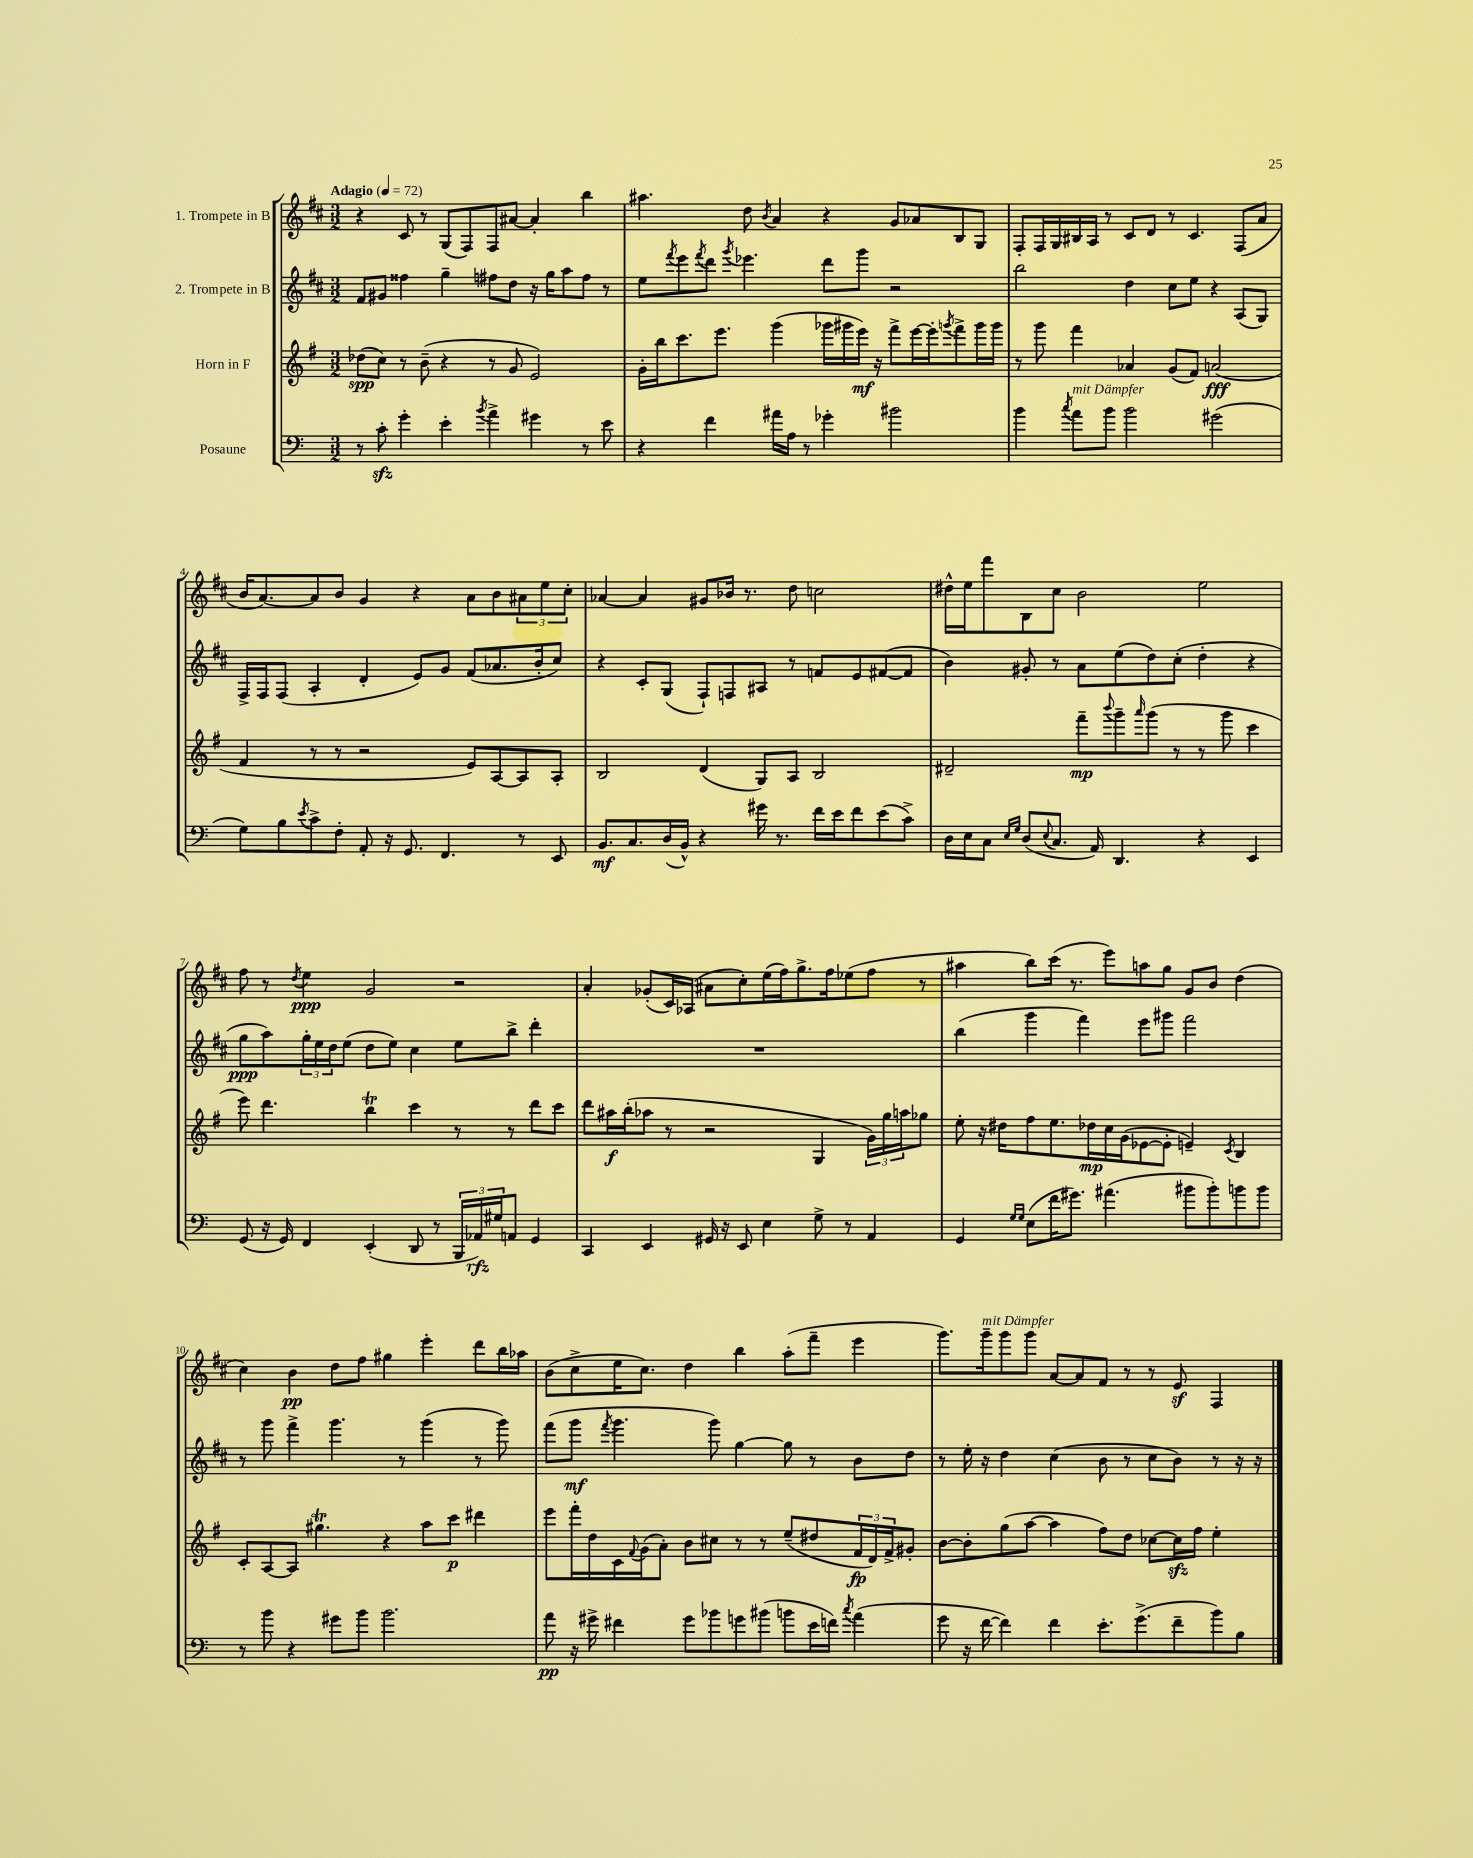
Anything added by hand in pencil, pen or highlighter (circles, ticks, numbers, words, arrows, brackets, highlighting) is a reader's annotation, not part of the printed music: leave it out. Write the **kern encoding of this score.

**kern	**dynam	**kern	**dynam	**kern	**dynam	**kern	**dynam
*part4	*part4	*part3	*part3	*part2	*part2	*part1	*part1
*staff4	*staff4	*staff3	*staff3	*staff2	*staff2	*staff1	*staff1
*I"Posaune	*	*I"Horn in F	*	*I"2. Trompete in B	*	*I"1. Trompete in B	*
*clefF4	*	*clefG2	*	*clefG2	*	*clefG2	*
*k[]	*	*k[f#]	*	*k[f#c#]	*	*k[f#c#]	*
*M3/2	*	*M3/2	*	*M3/2	*	*M3/2	*
*MM72	*	*MM72	*	*MM72	*	*MM72	*
=1	=1	=1	=1	=1	=1	=1	=1
!	!	!	!	!	!	!LO:TX:a:B:t=Adagio	!
8r	.	(8dd-X\L	spp	8f#/L	.	4r	.
8czz'\	.	8cc\J)	.	8g#X/J	.	.	.
4g'\	.	8r	.	4ff##X\	.	8c#/	.
.	.	(8b~\	.	.	.	8r	.
4e'\	.	4r	.	4gg~\	.	(8G/L	.
.	.	.	.	.	.	8F#/)	.
8qb/	.	.	.	.	.	.	.
4a^\	.	8r	.	8ff#X\L	.	8F#/	.
.	.	8g/	.	8dd\J	.	[8a#X/J	.
4g#X\	.	2e/)	.	16r	.	4a#'/]	.
.	.	.	.	16gg\KL	.	.	.
.	.	.	.	8aa\	.	.	.
8r	.	.	.	8ff#\J	.	4bb\	.
8e\	.	.	.	8r	.	.	.
=2	=2	=2	=2	=2	=2	=2	=2
4r	.	16g'\LL	.	8ee\L	.	4.aa#X\	.
.	.	16bb\J	.	.	.	.	.
.	.	.	.	8qfff#/	.	.	.
.	.	8.ccc\	.	8eee\	.	.	.
.	.	.	.	8qfff#/	.	.	.
4f\	.	.	.	8ddd\J	.	.	.
.	.	8.eee\J	.	.	.	.	.
.	.	.	.	8qggg/	.	.	.
.	.	.	.	4.eee-X\	.	8dd\	.
.	.	.	.	.	.	8qb/	.
16a#X\LL	.	(4ggg\	.	.	.	4a/	.
16A\JJ	.	.	.	.	.	.	.
8r	.	.	.	.	.	.	.
4g-X'\	.	16ggg-X\LL	.	8ddd\L	.	4r	.
.	.	16ggg#X\	.	.	.	.	.
.	.	16eee\JJ)	mf	8ggg\J	.	.	.
.	.	16r	.	.	.	.	.
2b#X\	.	8fff#^\L	.	2r	.	8g/L	.
.	.	[16eee\L	.	.	.	8a-X/	.
.	.	16eee'\J]	.	.	.	.	.
.	.	8qgggn/	.	.	.	.	.
.	.	8fff#^\	.	.	.	8B/	.
.	.	16ggg\L	.	.	.	8G/J	.
.	.	16ggg\JJ	.	.	.	.	.
=3	=3	=3	=3	=3	=3	=3	=3
4b\	.	8r	.	2bb\	.	8F#'/L	.
.	.	8ggg\	.	.	.	16F#/L	.
.	.	.	.	.	.	16G/	.
8qcc/	.	.	.	.	.	.	.
!LO:TX:a:i:t=mit Dämpfer	!	!	!	!	!	!	!
8a\L	.	4fff#\	.	.	.	16B#X/	.
.	.	.	.	.	.	16A/JJ	.
8b\J	.	.	.	.	.	8r	.
2b\	.	4a-X/	.	4dd\	.	8c#/L	.
.	.	.	.	.	.	8d/J	.
.	.	(8g/L	.	8cc#\L	.	8r	.
.	.	8f#/J)	.	8ee\J	.	4.c#/	.
(2g#X\	.	(2an/	fff	4r	.	.	.
.	.	.	.	(8A/L	.	(8F#/L	.
.	.	.	.	8G/J)	.	8a/J	.
!!LO:LB:g=z
=4	=4	=4	=4	=4	=4	=4	=4
8G\L)	.	4f#/	.	16F#^/LL	.	16b/KL	.
.	.	.	.	16F#/J	.	[8.a/)	.
8B\	.	.	.	(8F#/J	.	.	.
8qe/	.	.	.	.	.	.	.
8c^\	.	8r	.	4A'/	.	8a/]	.
8F'\J	.	8r	.	.	.	8b/J	.
8AA'/	.	2r	.	4d'/	.	4g/	.
16r	.	.	.	.	.	.	.
8.GG/	.	.	.	.	.	.	.
.	.	.	.	8e/L)	.	4r	.
4.FF/	.	.	.	8g/J	.	.	.
.	.	8e/L)	.	(8f#/L	.	8a\L	.
.	.	[8A/	.	8.a-X/	.	8b\	.
8r	.	8A/]	.	.	.	12a#X\	.
.	.	.	.	16b'/k	.	.	.
.	.	.	.	.	.	12ee\	.
8EE/	.	8A'/J	.	8cc#/J)	.	.	.
.	.	.	.	.	.	12cc#'\J	.
=5	=5	=5	=5	=5	=5	=5	=5
8.BB/L	mf	2B/	.	4r	.	[4a-X/	.
8.C/	.	.	.	.	.	.	.
.	.	.	.	8c#'/L	.	4a-/]	.
(16D/L	.	.	.	(8G/J	.	.	.
16BB^^/JJ)	.	.	.	.	.	.	.
4r	.	(4d/	.	8F#`/L)	.	8g#X/L	.
.	.	.	.	8Fn/	.	16b-X/Jk	.
.	.	.	.	.	.	8.r	.
16g#X\	.	8G/L)	.	8A#X/J	.	.	.
8.r	.	.	.	.	.	.	.
.	.	8A/J	.	8r	.	8dd\	.
16f\LL	.	2B/	.	8fn/L	.	2ccn\	.
16e\J	.	.	.	.	.	.	.
8f\	.	.	.	8e/	.	.	.
(8e\	.	.	.	([8f#X/	.	.	.
8c^\J)	.	.	.	8f#/J]	.	.	.
=6	=6	=6	=6	=6	=6	=6	=6
16D\LL	.	2d#X~/	.	4b\)	.	16dd#X^^\LL	.
16E\J	.	.	.	.	.	16ee\J	.
8C\J	.	.	.	.	.	8fff#\	.
16qqE/LL	.	.	.	.	.	.	.
16qqG/JJ	.	.	.	.	.	.	.
(8D/L	.	.	.	8g#X'/	.	8B\	.
8qqE/	.	.	.	.	.	.	.
8.C/J	.	.	.	8r	.	8cc#\J	.
.	.	8fff#~\L	mp	8a\L	.	2b\	.
16AA/)	.	.	.	.	.	.	.
.	.	8qqbbb/	.	.	.	.	.
4.DD/	.	8ggg~\	.	(8ee\	.	.	.
.	.	16qqaaa/	.	.	.	.	.
.	.	(8ggg\J	.	8dd\)	.	.	.
.	.	8r	.	(8cc#'\J	.	.	.
4r	.	8r	.	4dd'\	.	2ee\	.
.	.	8ggg\	.	.	.	.	.
4EE/	.	4ccc\	.	4r	.	.	.
!!LO:LB:g=z
=7	=7	=7	=7	=7	=7	=7	=7
(8GG/	.	8eee\)	.	8gg\L	ppp	8ff#\	.
16r	.	4.ddd\	.	8aa\)	.	8r	.
16GG/)	.	.	.	.	.	.	.
.	.	.	.	.	.	8qdd/	.
4FF/	.	.	.	24gg'\L	.	4ee\	ppp
.	.	.	.	24ee\	.	.	.
.	.	.	.	24dd\J	.	.	.
.	.	.	.	(8ee\J	.	.	.
(4EE'/	.	4bbt\	.	8dd\L	.	2g/	.
.	.	.	.	8ee\J)	.	.	.
8DD/	.	4ccc\	.	4cc#\	.	.	.
8r	.	.	.	.	.	.	.
24BBB/LL	.	8r	.	8ee\L	.	2r	.
24AA-X/)	rfz	.	.	.	.	.	.
24G#X/J	.	.	.	.	.	.	.
8AAn/J	.	8r	.	8bb^\J	.	.	.
4GG/	.	8ddd\L	.	4ddd'\	.	.	.
.	.	8ccc\J	.	.	.	.	.
=8	=8	=8	=8	=8	=8	=8	=8
4CC/	.	8ddd\L	.	1.r	.	4a'/	.
.	.	16aa#X\L	f	.	.	.	.
.	.	(16bb'\J	.	.	.	.	.
4EE/	.	8aa-X\J	.	.	.	(8g-X'/L	.
.	.	8r	.	.	.	16c#/L)	.
.	.	.	.	.	.	(16A-X/JJ	.
16GG#X/	.	2r	.	.	.	8a#X\L	.
16r	.	.	.	.	.	.	.
8EE/	.	.	.	.	.	8cc#'\)	.
4E\	.	.	.	.	.	(16ee\L	.
.	.	.	.	.	.	16ff#\J)	.
.	.	.	.	.	.	8.gg^\	.
8G^\	.	4G/	.	.	.	.	.
.	.	.	.	.	.	16ff#\k	.
8r	.	.	.	.	.	(8ee-X\	.
4AA/	.	24g\LL)	.	.	.	8ff#\J	.
.	.	24gg\	.	.	.	.	.
.	.	24aan\J	.	.	.	.	.
.	.	8gg-X\J	.	.	.	8r	.
=9	=9	=9	=9	=9	=9	=9	=9
4GG/	.	8ee'\	.	(4bb\	.	4aa#X\	.
.	.	16r	.	.	.	.	.
.	.	16dd#X\KL	.	.	.	.	.
16qqG/LL	.	.	.	.	.	.	.
16qqG/JJ	.	.	.	.	.	.	.
(8E\L	.	8ff#\	.	4ggg\	.	8bb\L)	.
16f\K	.	8.ee\	.	.	.	(16ccc#\Jk	.
8.g#X\J)	.	.	.	.	.	8.r	.
.	.	.	.	4fff#\)	.	.	.
.	.	16dd-X\L	mp	.	.	.	.
(4.a#X\	.	16cc\	.	.	.	8eee\L)	.
.	.	(16g\J	.	.	.	.	.
.	.	[8e-X\	.	8eee\L	.	8aan\	.
.	.	8e-'\J]	.	8ggg#X\J	.	8gg\J	.
8b#X\L	.	4en~/)	.	2fff#\	.	8g/L	.
8b#'\)	.	.	.	.	.	8b/J	.
.	.	8qc/	.	.	.	.	.
8bn\	.	4B/	.	.	.	(4dd\	.
8b\J	.	.	.	.	.	.	.
!!LO:LB:g=z
=10	=10	=10	=10	=10	=10	=10	=10
8r	.	8c'/L	.	8r	.	4cc#\)	.
8b\	.	[8A/	.	8ggg\	.	.	.
4r	.	8A/J]	.	4fff#^\	.	4b\	pp
.	.	4.gg#Xt\	.	.	.	.	.
8g#X\L	.	.	.	4.ggg\	.	8dd\L	.
8b\J	.	.	.	.	.	8ff#\J	.
2.b\	.	4r	.	.	.	4gg#X\	.
.	.	.	.	8r	.	.	.
.	.	8aa\L	.	(4ggg\	.	4eee'\	.
.	.	8ccc\J	p	.	.	.	.
.	.	4ddd#X\	.	8r	.	8ddd\L	.
.	.	.	.	8ggg\)	.	16bb\L	.
.	.	.	.	.	.	16aa-X\JJ	.
=11	=11	=11	=11	=11	=11	=11	=11
8a\	pp	8eee\L	.	(8fff#\L	.	(8b\L	.
16r	.	16fff#'\L	.	8ggg\J	mf	8cc#^\	.
16g#X^\	.	16dd\	.	.	.	.	.
.	.	.	.	8qfff#/	.	.	.
4f#X\	.	16c\	.	4.ggg\	.	16ee\K	.
.	.	8qqf#/	.	.	.	.	.
.	.	(16g\J	.	.	.	8.cc#\J)	.
.	.	8a'\J)	.	.	.	.	.
8g#\L	.	8b\L	.	.	.	4dd\	.
8b-X\	.	8cc#X\J	.	8ggg\)	.	.	.
8gn\	.	8r	.	[4gg\	.	4bb\	.
(8b#X\J	.	8r	.	.	.	.	.
8bn\L	.	(8ee~/L	.	8gg\]	.	(8aa'\L	.
16e\L	.	8dd#X/	.	8r	.	8fff#~\J	.
16fn\JJ)	.	.	.	.	.	.	.
8qcc/	.	.	.	.	.	.	.
(4a\	.	24f#/L	fp	8b\L	.	4eee\	.
.	.	24d/)	.	.	.	.	.
.	.	24f#^/J	.	.	.	.	.
.	.	8g#X'/J	.	8dd\J	.	.	.
=12	=12	=12	=12	=12	=12	=12	=12
8g\	.	[8b\L	.	8r	.	8.ggg\L)	.
16r	.	8b'\]	.	16ee'\	.	.	.
!	!	!	!	!	!	!LO:TX:a:i:t=mit Dämpfer	!
[16f\	.	.	.	16r	.	16ggg~\k	.
4f\])	.	(8gg\	.	4dd\	.	8ggg\	.
.	.	[8aa\J	.	.	.	8ggg\J	.
4f\	.	4aa\]	.	(4cc#\	.	[8a/L	.
.	.	.	.	.	.	8a/]	.
8.e'\L	.	8ff#\L)	.	8b\	.	8f#/J	.
.	.	8dd\J	.	8r	.	8r	.
(8.g^\	.	.	.	.	.	.	.
.	.	[8cc-X\L	.	8cc#\L	.	8r	.
8f~\	.	16cc-zz\L]	.	8b\J)	.	8ez/	.
.	.	16ff#\JJ	.	.	.	.	.
8b\)	.	4ee'\	.	8r	.	4F#/	.
8B\J	.	.	.	16r	.	.	.
.	.	.	.	16r	.	.	.
==	==	==	==	==	==	==	==
*-	*-	*-	*-	*-	*-	*-	*-
